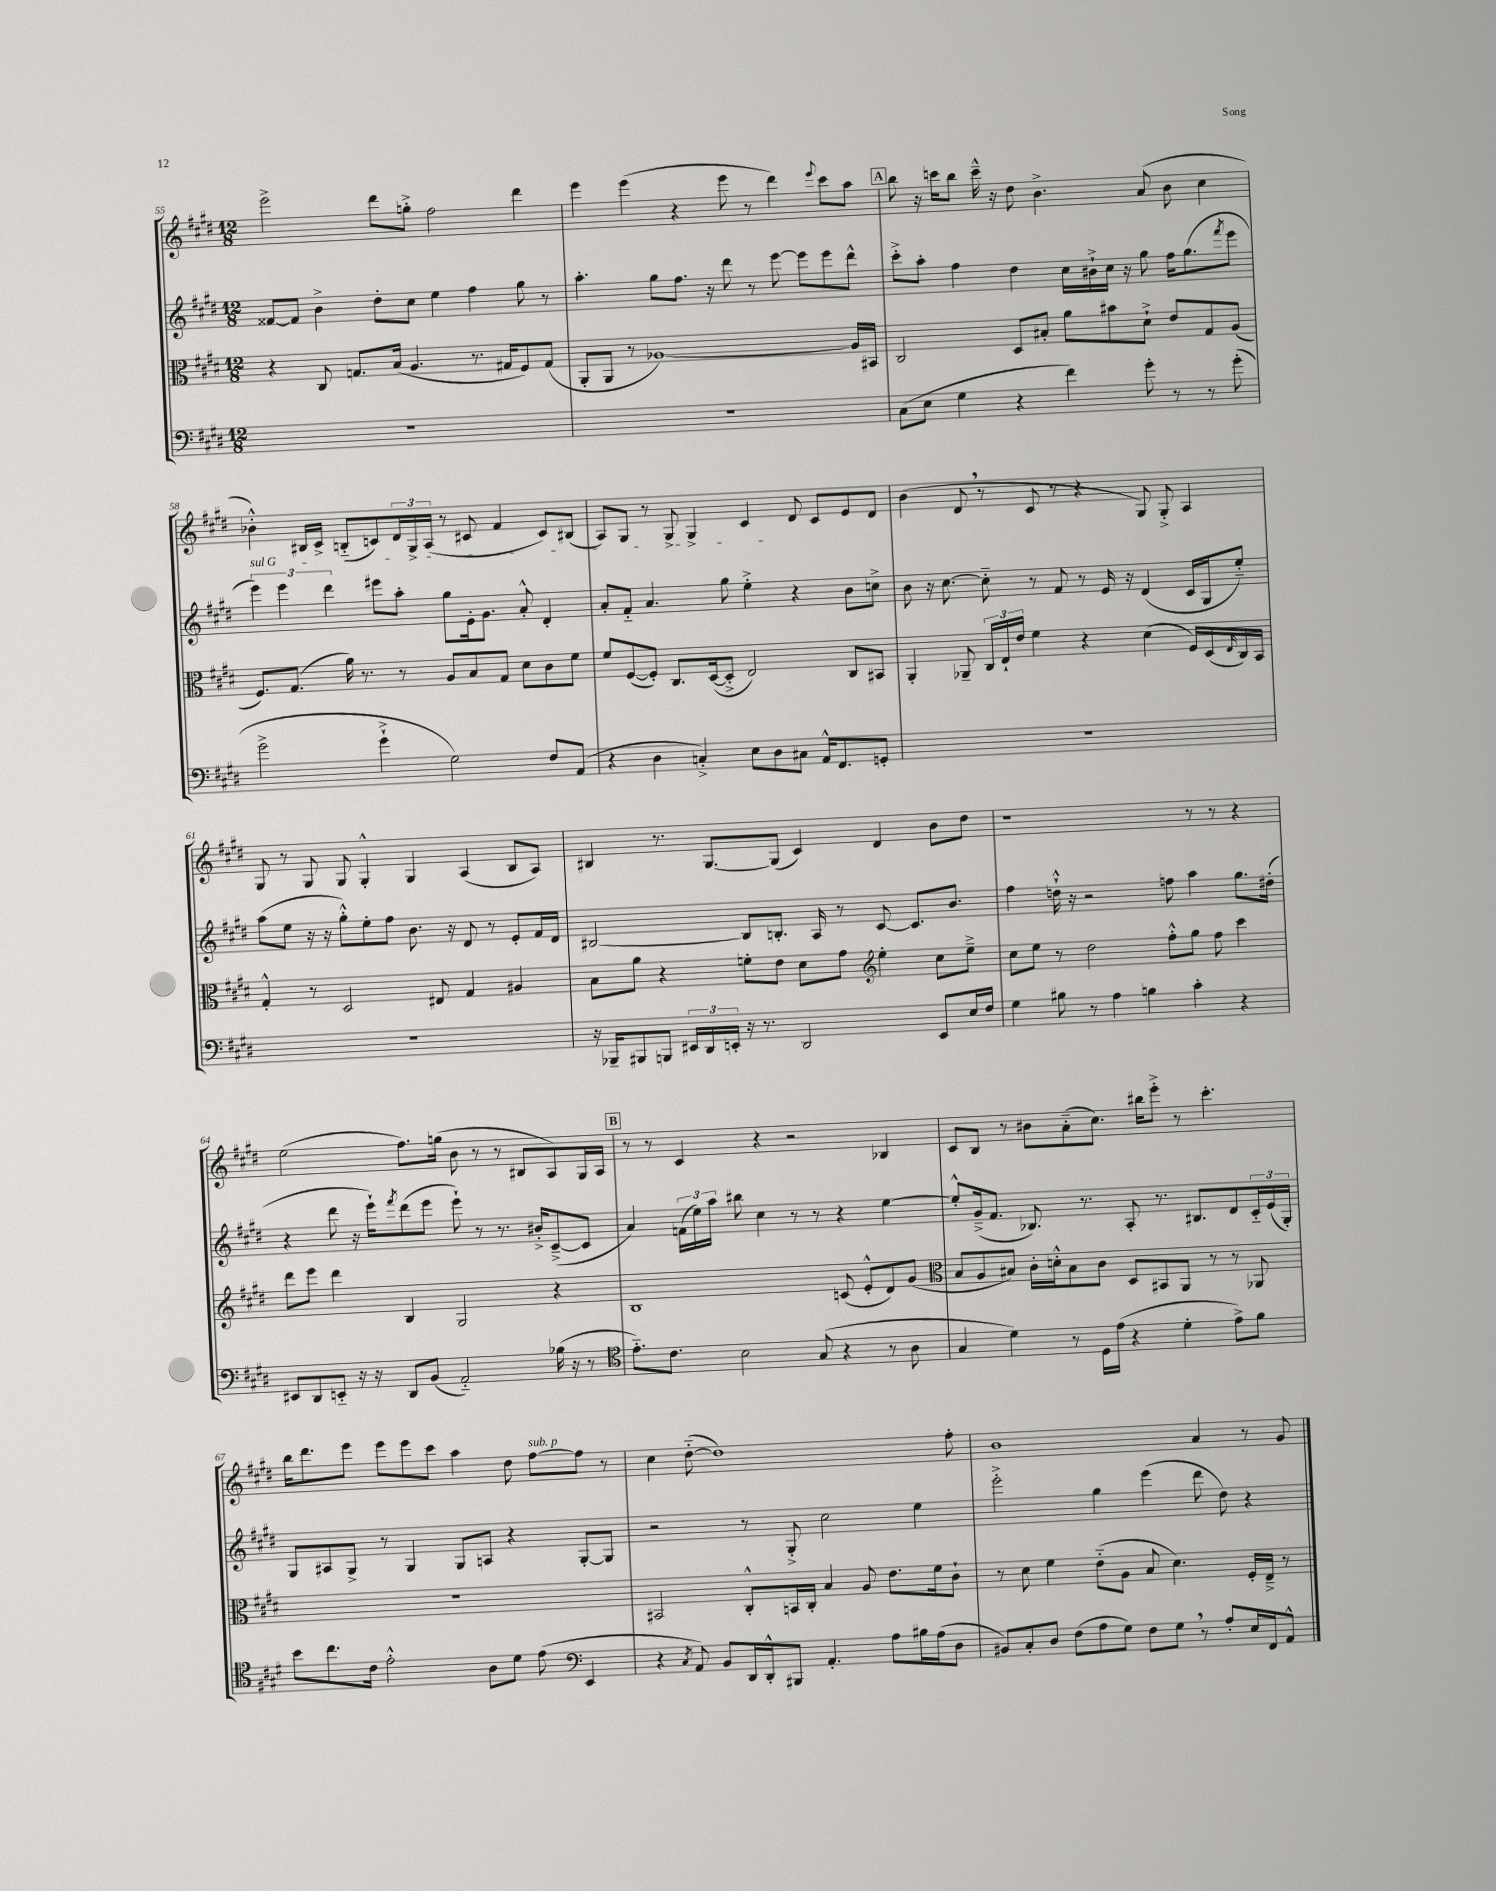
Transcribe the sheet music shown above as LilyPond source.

<<
\new StaffGroup <<
\new Staff = "s0" {
    \clef treble \key e \major \numericTimeSignature \time 12/8
    e'''2-> dis'''8 g''8-.-> fis''2 dis'''4 |
    e'''4 e'''4( r4 e'''8 r8 dis'''4) \appoggiatura { e'''8 } cis'''8 a''8 |
    \mark \markup { \box "A" } b''8 r16 c'''16 b''8 c'''16---^ r16 dis''8 b'4.-> a'8( b'8 cis''4 |
    bes'4-.-^) bis16 cis'16-> b8-_( c'8) \tuplet 3/2 { dis'16 gis16-> a16( } r8 cis'8 fis'4 cis'8) bis8( |
    a8) gis8 r8 gis8-> gis4-> cis'4 dis'8 cis'8 e'8 dis'8 |
    b'4( dis'8 \breathe r8 cis'8 r8 r4 gis8) gis8-.-> a4 |
    gis8 r8 gis8 gis8 gis4-.-^ gis4 a4( b8 a8) |
    bis4 r8. gis8.~ gis8( cis'4) dis'4 b'8 dis''8 |
    r1 r8 r8 r4 |
    e''2( fis''8.) g''16( b'8 r8 r8 bis8 a8) gis16 a16 |
    \mark \markup { \box "B" } r8 r8 cis'4 r4 r2 bes4 |
    cis'8 b8 r8 bis'8 a'8-_( cis''8.) bis''16 e'''8-.-> r8 cis'''4.-. |
    b''16 dis'''8. e'''8 e'''8 e'''8 cis'''8 a''4 dis''8 fis''8~^\markup { \italic "sub. p" } fis''8 r8 |
    cis''4 dis''8~-_( dis''1) fis''8-. |
    b'1 a'4 r8 gis'8 \bar "|." |
}
\new Staff = "s1" {
    \clef treble \key e \major \numericTimeSignature \time 12/8
    fisis'8~ fisis'8 b'4-> dis''8-. cis''8 e''4 fis''4 gis''8 r8 |
    a''4.-. gis''8 fis''8. r16 dis'''8 r8 e'''8~ e'''8 e'''8 dis'''8-^ |
    \mark \markup { \box "A" } cis'''8-.-> a''8-. fis''4 dis''4 cis''16 bis'16-!-> cis''16 r16 gis''8 fis''16 gis''8.( \acciaccatura { fis'''8 } e'''8 |
    \tuplet 3/2 { \once \override TextSpanner.bound-details.left.text = \markup { \italic "sul G" } e'''4\startTextSpan) e'''4 dis'''4 } eis'''8 a''8-. gis''8 e'16-. gis'8. a'8-.-^ dis'4-. |
    a'8-. fis'8-_ a'4. gis''8 e''4-.->\stopTextSpan r4 b'8 c''8-> |
    b'8 r16 cis''8.~ cis''8-_ r8 fis'8 r8 e'16 r16 dis'4( cis'16 gis16 e''8-_) |
    a''8( e''8 r16 r16 gis''8-.-^) e''8-. fis''8 b'8. r16 dis'8 r8 e'8-. fis'16 dis'16 |
    bis2~ bis8 b8.-. a16 r8 cis'8~ cis'8. b'8. |
    fis''4 d''16-!-^ r16 r2 f''8 a''4 gis''8. dis''16-.( |
    r4 dis'''8 r16 e'''16-!) \acciaccatura { fis'''8 } dis'''8( e'''8 e'''8-!) r8 r8. bis'16-.-> cis'8~--->( cis'8 |
    \mark \markup { \box "B" } a'4) \tuplet 3/2 { f'16( e''16) a''16 } bis''8 cis''4 r8 r8 r4 e''4~ |
    e''8-.-^ gis'16--->( fis'8. bes8.) r8. a8-. r8. bis8. dis'8 \tuplet 3/2 { cis'16-_ e'16( gis16-.) } |
    gis8 ais8 gis8-> r8 gis4 gis8 a8 r4 gis8~-. gis8 |
    r2 r8 gis8-.-> cis''2 e''4 |
    e'''2-.-> gis''4 e'''4( dis'''8 dis''8) r4 \bar "|." |
}
\new Staff = "s2" {
    \clef alto \key e \major \numericTimeSignature \time 12/8
    r4 cis8 g8. b16( a4. r8. gis16 fis8) gis8( |
    a,8-. a,8 r8 aes1~) aes16 bis,16 |
    \mark \markup { \box "A" } cis2 dis8 bis8-. a'8 bis'8 dis'8-!-> e'8 gis8 a8( |
    fis8.) gis8.( a'16) r8. r8 a8 b8 gis8 dis'8 cis'8 fis'8 |
    fis'8 fis8~( fis8-.) cis8. dis16~( dis8-.-> e2) cis8 bis,8 |
    a,4-. aes,8-- \tuplet 3/2 { cis16 e16-! e'16 } fis'4 r4 dis'4( fis16) dis16( \grace { e16 } cis16) b,16 |
    gis4-.-^ r8 dis2 eis8 gis4 ais4 |
    b8 a'8 r4 f'8-. e'8 dis'8 gis'8 \clef treble e''4-. cis''8 e''8---> |
    cis''8 e''8 r8 dis''2 fis''8-.-^ gis''8 fis''8 cis'''4 |
    dis'''8 e'''8 dis'''4 b4 gis2 r4 |
    \mark \markup { \box "B" } b1 c'8( e'8-.-^ dis'8) gis'8( |
    \clef alto b8 a8 bis8) cis'16-. d'16-.-^ bis8 cis'8 dis8 bis,8 a,8 r8 r8 aes,8 |
    R1. |
    bis,2 cis8-.-^ b,16 cis16-. b4 a8 e'8. fis'16 cis'8-! |
    r8 dis'8 fis'4 e'8-_( a8 b8 dis'4.) fis16-. e16---> r8 \bar "|." |
}
\new Staff = "s3" {
    \clef bass \key e \major \numericTimeSignature \time 12/8
    R1. |
    R1. |
    \mark \markup { \box "A" } cis8( e8 gis4 r4 fis'4) gis'8-. r8 r8 gis'8-.( |
    gis'2-> gis'4-!-> gis2) fis8 a,8( |
    r4 dis4 c4-.->) e8 dis8 cis8 a,16-^ fis,8. g,8-. |
    R1. |
    R1. |
    r16 bes,,16-- bis,,8 b,,8 \tuplet 3/2 { eis,16 dis,16 e,16-. } r16 r8. dis,2 e,8 e16 fis16 |
    gis4 bis8 r8 a4 b4 cis'4-. r4 |
    eis,8 dis,8 e,8-_ r16 r16 dis,8 b,8( a,2-_) bes16( r16 r8 |
    \mark \markup { \box "B" } \clef tenor e'8.-_) cis'8. b2 gis8( r4 r8 a8 |
    gis4 dis'4) r8 dis16 e'16( r4 dis'4-. e'8->) fis'8 |
    b'8 cis''8. cis'16 e'2-.-^ a8 dis'8 e'8( \clef bass e,4 |
    r4 \acciaccatura { cis8 } a,8) b,8 dis,16 dis,16-.-^ bis,,8 a,4.-. a8 bis16 a16( dis8 |
    bis,8) cis8-. dis8 fis8( a8 gis8) fis8 gis8 \breathe r8 a8-. e16 fis,16 a,8-^ \bar "|." |
}
>>
>>
\layout { \context { \Score currentBarNumber = #55 } }
